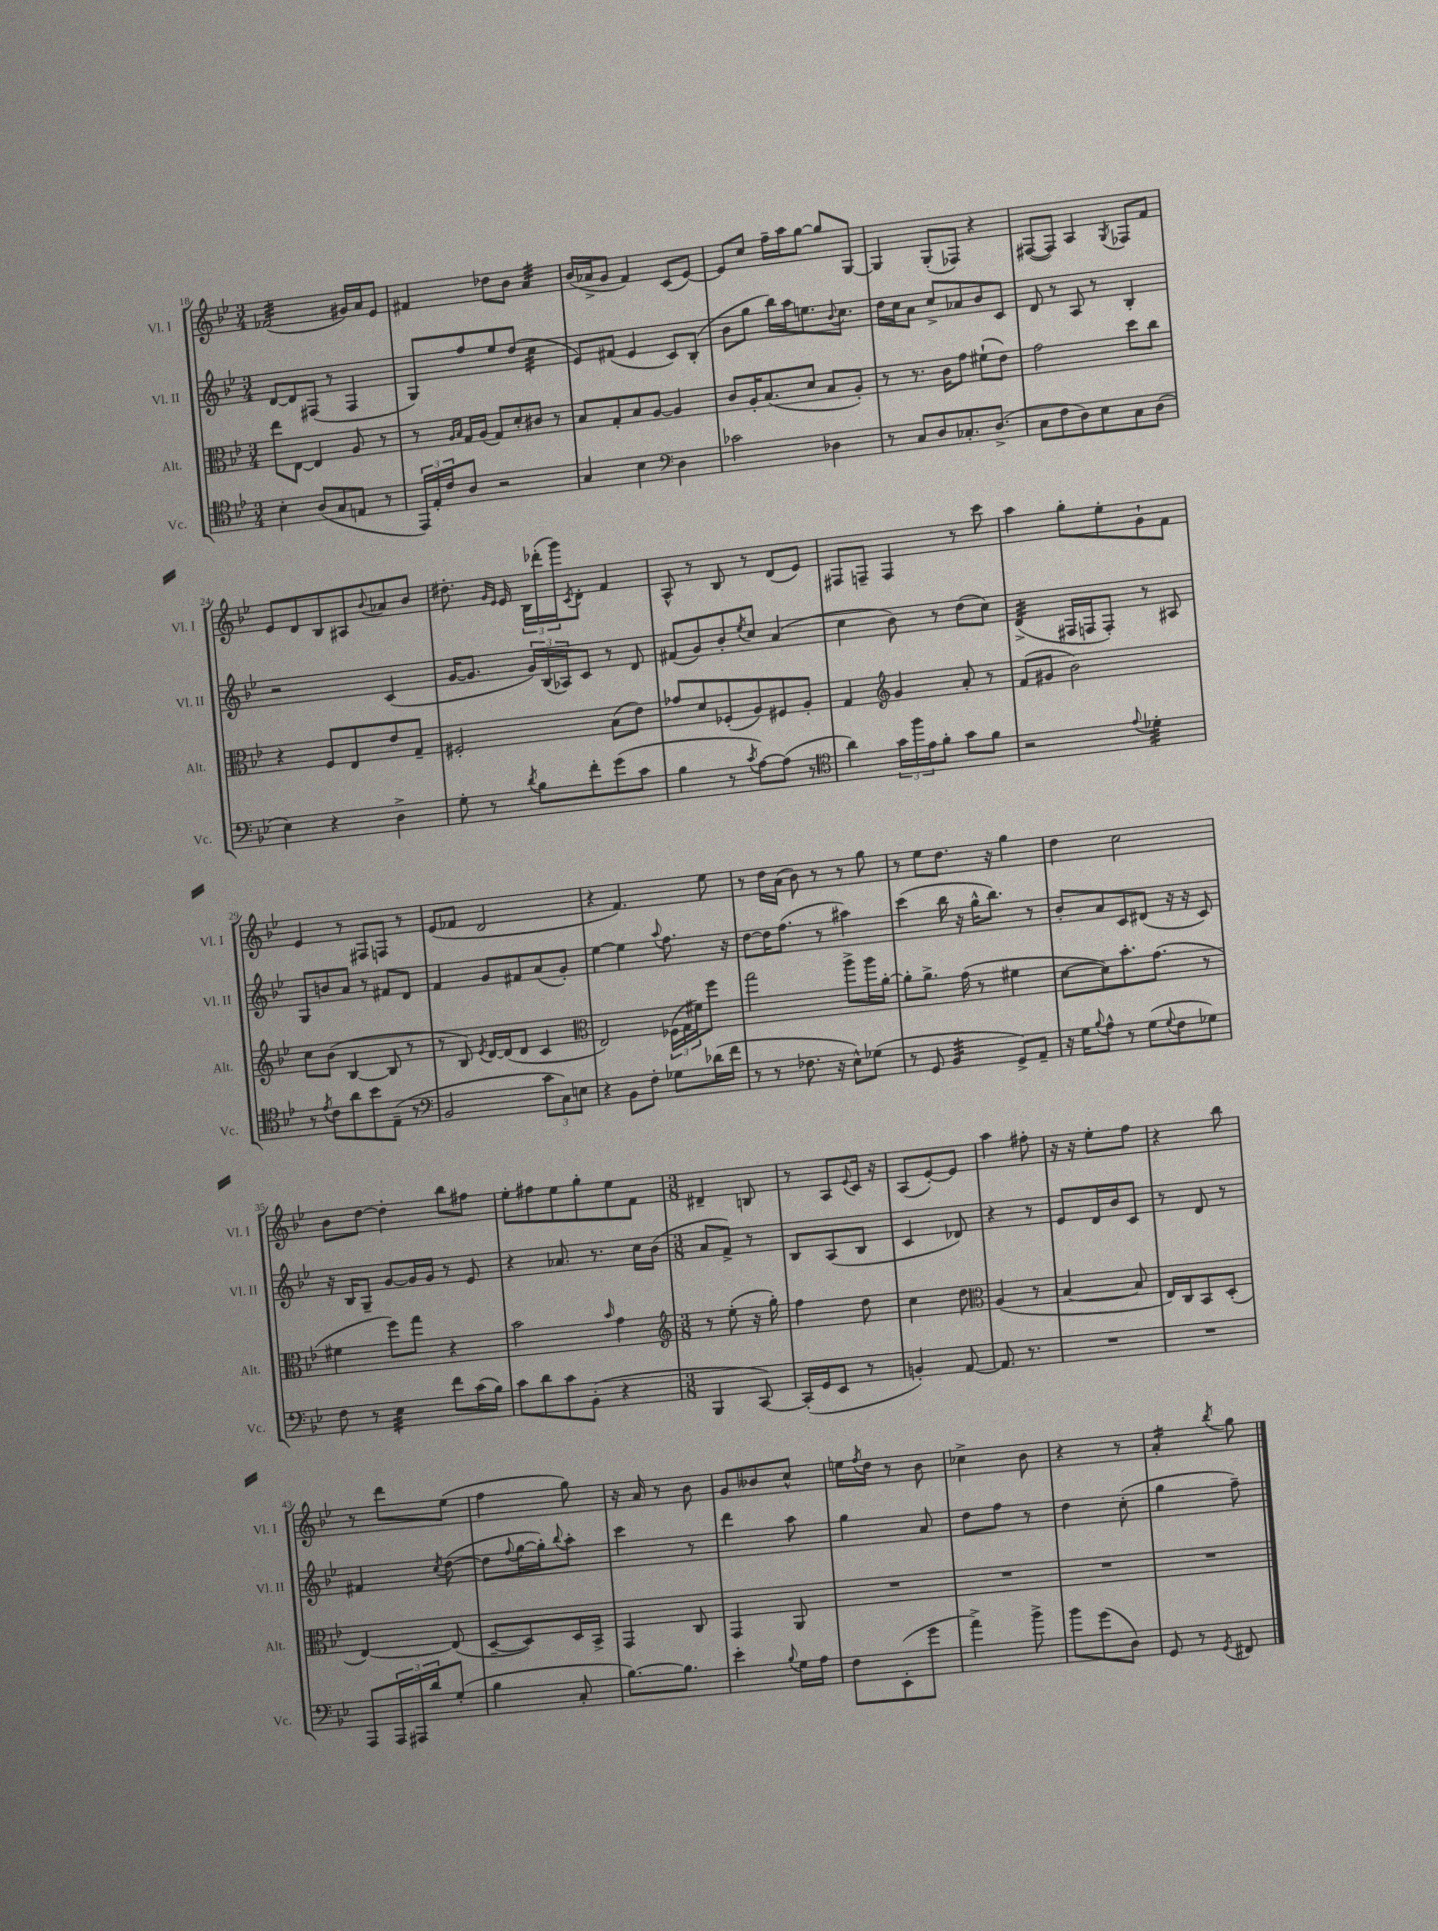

**kern	**kern	**kern	**kern
*staff4	*staff3	*staff2	*staff1
*clefC4	*clefC3	*clefG2	*clefG2
*k[b-e-]	*k[b-e-]	*k[b-e-]	*k[b-e-]
*M3/4	*M3/4	*M3/4	*M3/4
4B-'	8ee-	[8d	(2f-
.	[8E-	8d]	.
(8A	4E-]	(8F#	.
8G	.	8r	.
8E	8A	4F#	16g#)
.	.	.	16a
8r	8r	.	8e-
=	=	=	=
24EE-)	8r	8G)	4f#
24E-'	.	.	.
24c	.	.	.
.	16qqA	.	.
.	16qqB-	.	.
8A	16G	8ff	.
.	(16A	.	.
2r	8G)	8ee-	8dd-
.	8d'	(8dd	8b-
.	8c#	4cc	4a
.	8r	.	.
=	=	=	=
4G	8B-	8e-)	(16b-
.	.	.	16a-^
.	8G'	(8f#	8g
4B-	8B-	4e-	4f)
.	[8A	.	.
*clefF4	*	*	*
4D	4A]	8c)	(8c
.	.	(8B-'	[8e-)
=	=	=	=
2c-	8c	8b-	8e-]
.	16A'	8gg	8cc
.	(8.B-	.	.
.	.	16bb-)	16ff~
.	.	16aa	16aa
.	8d	8.ee	[8gg
4D-	8B-	.	8gg]
.	.	8qqb-	.
.	.	8.cc	.
.	8A')	.	[8G
=	=	=	=
8r	8r	16dd	4G]
.	.	16cc	.
8C	8.r	8a	.
8D	.	8cc^	(8G'
.	16c	.	.
8.C-'	8g	8a-	8F-)
.	(8f#`	8b-	4r
(8.D^	.	.	.
.	8e-)	8c	.
=	=	=	=
8C	2g	8d	([8F#
8F	.	8r	8F#])
8D)	.	8A	4A
8E-	.	8r	.
.	.	.	8qG
8C	8dd	4B-'	8F-
(8D	8cc	.	8f
=	=	=	=
4E-)	4r	2r	8e-
.	.	.	8d
4r	8F	.	8B-
.	8E-	.	8A#
.	.	.	8qqb-
4D^	8e-	(4c	8a-
.	8G~	.	8b-
=	=	=	=
8G'	2F#'	[16g	8.dd#'
.	.	8.g]	.
8r	.	.	.
.	.	.	16qqg
.	.	.	16qqe-
.	.	.	16e-
8qd	.	.	.
8B-	.	24g)	24B-
.	.	(24B-	(24ddd-'
.	.	24A-)	24ggg)
.	.	.	8qc
8f'	.	8c	8d'
(8g	(8B-	8r	4f
8c	8e-)	8d	.
=	=	=	=
4B-	8g-	(8f#	8A^^
.	8d	8g)	8r
8r	(8F-'	8b-'	8B-
8qc	.	8qee-	.
[8A)	8A)	8cc	8r
(8A]	8F#	(4a	(8d
8r	8A'	.	8e-)
=	=	=	=
*clefC4	*	*	*
4a)	4G	4cc	8F#
.	.	.	8F~
*	*clefG2	*	*
24g	4g	8b-)	4F
24ff	.	.	.
24e-	.	.	.
8f'	.	8r	.
8g	8a'	(8dd	8r
8f	8r	8cc)	8ccc
=	=	=	=
2r	(8f	(4d^	4aa
.	8g#	.	.
.	2b-)	16F#	8gg'
.	.	16F	.
.	.	8F')	8ee-'
8qqe-	.	.	.
4d-'	.	8r	8g`
.	.	8A#	8f
=	=	=	=
8r	8cc	8G	4e-
8qe-	.	.	.
8c	(8b-	8b	.
8a	[4B-	8a	8r
8b-	.	8r	8F#
(8E-~	8B-]	8f#	8F
8r	8r	8d	8r
=	=	=	=
*clefF4	*	*	*
2BB-	8r	4f	(8e-
.	8B-)	.	8f-
.	8qe-	.	.
.	[16d	8g	2d
.	(16d]	.	.
.	8d	8f#	.
12c	4c	(8a	.
12C)	.	.	.
.	.	8g')	.
12E	.	.	.
=	=	=	=
*	*clefC3	*	*
4r	2E-)	[4ee-	4r
8BB-	.	4ee-]	4.f)
8F'	.	.	.
.	.	8qqaa	.
8G-	(24F-	8.ff	.
.	24G	.	.
.	24f#)	.	.
(16d-	8ff	.	8ee-
16f	.	16r	.
=	=	=	=
8r	2gg	[8dd	8r
8r	.	16dd]	16dd
.	.	(8.ff	(16a
8.F-	.	.	8b-)
.	.	8r	8r
16r	.	.	.
8E-^^)	8aa^	4aa#)	8r
(8G-	16aa	.	8gg
.	[16a'	.	.
=	=	=	=
8r	8a']	(4ccc	8r
8GG	8.a^	.	8ee-
4BB-	.	16bb-	8.dd
.	(16g	16r	.
.	8r	16gg^^	.
.	.	8.bb-)	16r
8GG^)	4f#	.	4gg
8AA~	.	8r	.
=	=	=	=
16r	[8d	8b-'	4dd
16G	.	.	.
8qqB-	.	.	.
8A^^	8d])	8a	.
8r	8.b-'	8c	2cc
(8G	.	(8d#	.
.	(8.g	.	.
8qqG	.	.	.
8F	.	16r	.
.	.	16r	.
8G-)	8r	8c)	.
=	=	=	=
8F	4f#	16r	8b-
.	.	16B-	.
8r	.	8G~	[8dd
4E-	8ff)	[8g	4dd']
.	8gg	16g]	.
.	.	16g	.
8f	4r	8r	8bb-
(16c	.	8e-	8ff#
16B-)	.	.	.
=	=	=	=
8c	2b-	4r	8ee-'
8d	.	.	8ff#
8c	.	8.a-	8ee-
(8BB-'	.	.	8gg'
.	.	8.r	.
.	16qqb-	.	.
4r	4g	.	8ee-
.	.	16cc	8f
.	.	(16b-	.
=	=	=	=
*	*clefG2	*	*
*M3/8	*M3/8	*M3/8	*M3/8
4BBB-	8r	8a	4d#~
.	(8ee-'	8f^)	.
[8CC)	16r	8r	8B
.	16gg')	.	.
=	=	=	=
(16CC']	4ff	8B-	8r
16GG	.	.	.
8EE-	.	(8A	8A
.	.	.	8qqe-
8r	8dd	8B-	16c
.	.	.	16r
=	=	=	=
4BB')	4cc	4c	(8A
.	.	.	[8e-')
[8AA	8dd	8d-)	8e-]
=	=	=	=
*	*clefC3	*	*
8.AA]	(4A	4r	4aa
8.r	.	.	.
.	8r	8r	8ff#'
=	=	=	=
4.r	[4B-	8e-	16r
.	.	.	16r
.	.	16d	8ee-'
.	.	16b-	.
.	8B-]	8c	8ff
=	=	=	=
4.r	16E-)	8r	4r
.	16C	.	.
.	8BB-	8d	.
.	(8D'	8r	8bb-
=	=	=	=
8AAA	[4E-)	4f#	8r
24AAA	.	.	8ddd
24AAA#	.	.	.
24d	.	.	.
.	.	8qcc	.
(8G'	(8E-]	([8dd	(8ee-
=	=	=	=
4B-	[8D~	8dd]	4ff
.	.	8qqff	.
.	8D])	[16gg	.
.	.	16gg'])	.
.	.	8qqbb-	.
8C'	16D	8aa'	8gg)
.	16BB-^	.	.
=	=	=	=
[8.B-)	4GG	4ccc	16r
.	.	.	16a
.	.	.	8r
8.B-]	.	.	.
.	8C	8r	8b-
=	=	=	=
4e-'	4GG	4ddd	8g
.	.	.	8b--
8qqB-	.	.	.
16G	8AA	8aa	8cc^^
16A	.	.	.
=	=	=	=
8F	4.r	4gg	16ee
.	.	.	8qff
.	.	.	16dd
(8EE-'	.	.	8r
8g	.	8a	8b-
=	=	=	=
4a^)	4.r	8dd	4cc-^
.	.	8ff	.
8b-^	.	8r	8b-
=	=	=	=
8b-	4.r	4dd	4r
(8g	.	.	.
8D)	.	(8cc'	8r
=	=	=	=
8GG	4.r	4gg	4a'
8r	.	.	.
8qGG	.	.	8qbb-
8FF#	.	8ff~)	8gg
==	==	==	==
*-	*-	*-	*-
